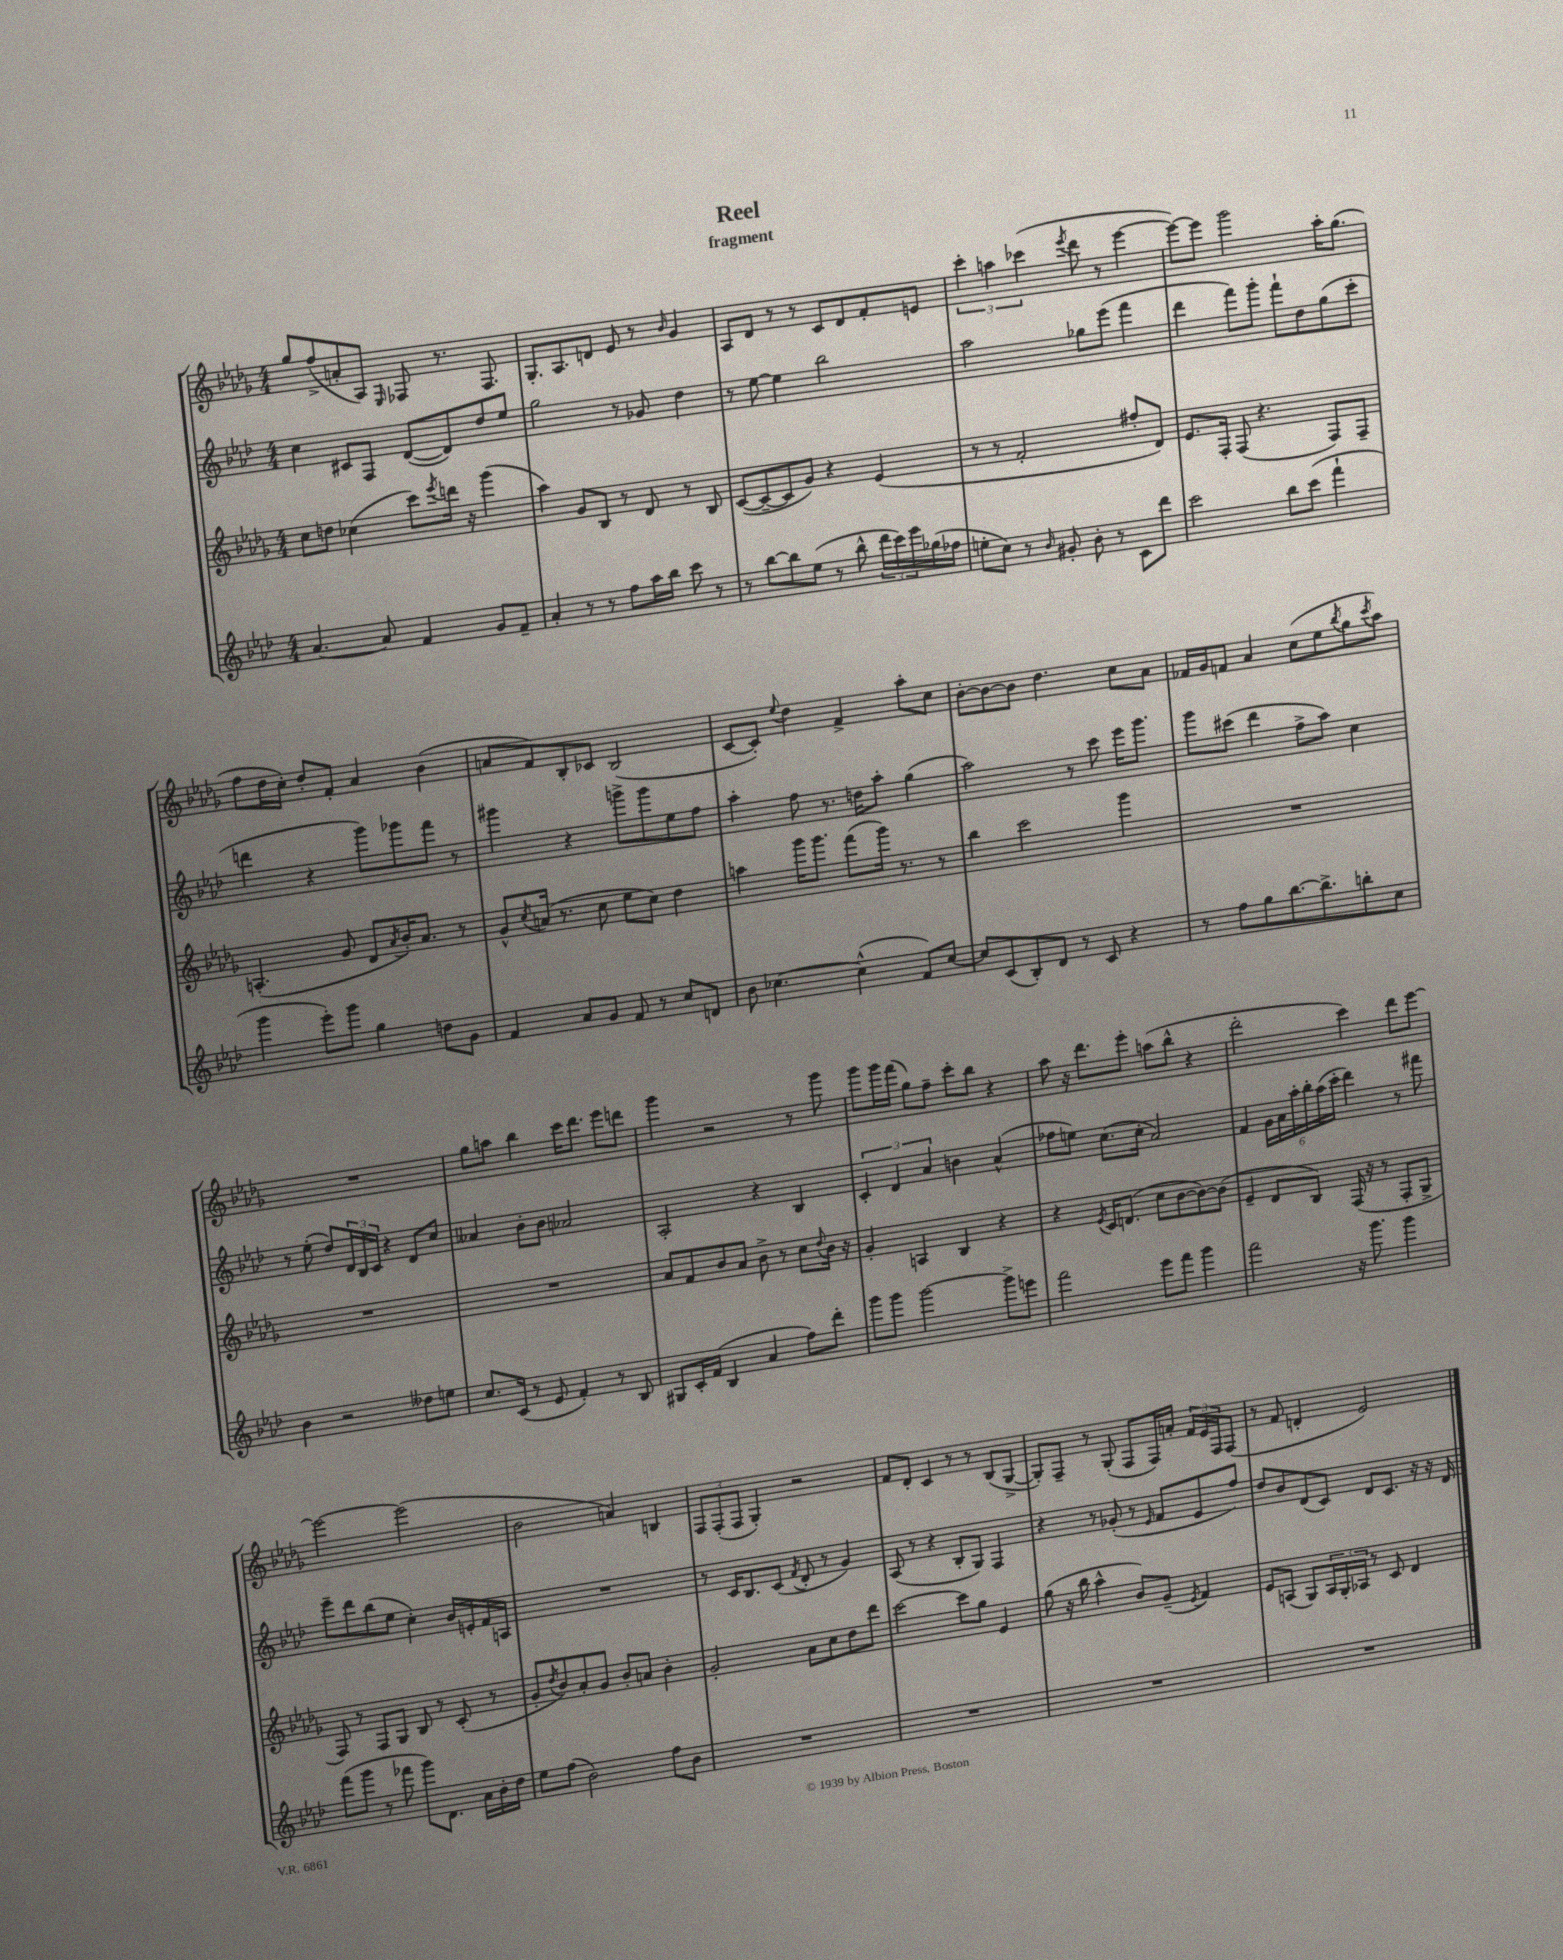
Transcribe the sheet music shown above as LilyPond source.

\header { title = "Reel" subtitle = "fragment" }
<<
\new StaffGroup <<
\new Staff = "s0" {
    \clef treble \key des \major \numericTimeSignature \time 4/4
    ges''8 f''8->( a'8-. aes8) \grace { ees16 } fes8 r8. fes8. |
    ges8.-. aes8. d'8 ees'8 r8 \grace { bes'16 } ges'4 |
    aes8 des'8 r8 r8 c'8 des'8 f'8-. e'8 |
    \tuplet 3/2 { c'''4-. a''4 ces'''4( } \acciaccatura { ees'''8 } des'''8 r8 ees'''4~ |
    ees'''8~) ees'''8 ges'''2 aes''16-. ges''8.( |
    f''8 des''16 c''16-.) des''8-. f'8-. aes'4 bes'4( |
    a'8 f'8) bes8-. ces'8 bes2( |
    c'8~ c'8-.) \appoggiatura { ees''8 } des''4 f'4-> aes''8-. c''8 |
    bes'8~-. bes'8~ bes'8 des''4. c''8 aes'8 |
    fes'16 ges'16 f'8 aes'4 c''8( ees''8 \acciaccatura { bes''8 } ges''8 \acciaccatura { c'''8 } aes''8) |
    R1 |
    ges''8 a''8 bes''4 c'''16 des'''8. ees'''8 d'''8 |
    ges'''4 r2 r8 ges'''8 |
    ges'''8 ges'''16 f'''16( ges''8) f''8-- c'''8-. bes''8 r4 |
    aes''8 r16 des'''8. ees'''8-. a''8( bes''8-^ r4 |
    des'''2-. c'''4) des'''8 ees'''8~ |
    ees'''2~ ees'''2( |
    bes'2 a'4) b4 |
    \tuplet 3/2 { f8 f8-.( f8 } ges4-.) r2 |
    f'8 des'8-. c'4 r8 r8 bes8( ges8~-> |
    ges8-.) f8-- r8 ges8-.( f8 f16) a'16-. \tuplet 3/2 { f'16 ees'16 f16 } f8( |
    r8 f'8 d'4-. ees'2) \bar "|." |
}
\new Staff = "s1" {
    \clef treble \key aes \major \numericTimeSignature \time 4/4
    c''4 cis'8 f8 des'8~( des'8) des''8 ees''8 |
    g''2 r8 ges'8 des''4 |
    r8 ees''8~ ees''4 bes''2 |
    aes''2 ges''8 ees'''8( f'''4 |
    des'''4 f'''8) g'''8-. f'''8-! des''8 g''8( c'''8-. |
    d'''4 r4 g'''8) ges'''8 f'''8 r8 |
    gis'''4 r4 g'''8-> g'''8 ees''8 f''8 |
    aes''4-. f''8 r8. d''16 aes''8-. g''4( |
    aes''2) r8 c'''8 ees'''16 g'''8. |
    g'''8 cis'''8( des'''4 f''8-> aes''8) c''4 |
    r8 ees''8-.( des''8) \tuplet 3/2 { des'16 bes16 c'16 } r4 des'8 c''8 |
    aeses'4 bes'8-. bes'8 aes'2 |
    aes2-. r4 bes4 |
    \tuplet 3/2 { c'4-. des'4 aes'4 } b'4 aes'4-^( |
    fes''8 e''8) c''8.( c''16-. aes'2) |
    f'4 \tuplet 6/4 { g'16 aes'16 aes''16-. bes''16-. aes''16( c'''16-. } des'''4) r8 fis'''8 |
    ees'''8-- des'''8 bes''8( ees''8 c''4-.) bes'16 e'16-. f'16 a16 |
    R1 |
    r8 c'16 bes8. c'8( \acciaccatura { f'8 } des'8-. r8 g'4) |
    aes8( r8 r4 bes8-. g8) f4 |
    r4 r8 ges'8-.( r8 \grace { ees'16 } f'8 ees'8 f''8) |
    des''8 bes'8 des'8( c'8) des'8 c'8. r16 r16 des'16 \bar "|." |
}
\new Staff = "s2" {
    \clef treble \key des \major \numericTimeSignature \time 4/4
    c''8 d''8 ces''4( c'''8) \acciaccatura { ees'''8 } d'''16 r16 ges'''4( |
    aes''4) ges'8 bes8 r8 des'8 r8 bes8 |
    c'8~( c'8~-- c'8 ges'8) r4 ees'4( |
    r8 r8 f'2-. fis''8-. des'8) |
    ees'8. f16-. f8( r4. f8) f8-- |
    a4.-.( ges'8 des'8 \acciaccatura { aes'8 } bes'16-.) aes'8. r8 |
    ges'8-^ \acciaccatura { c''8 } a'16( r8. c''8 ees''8 c''8) des''4 |
    a''4 ges'''16 ges'''8. f'''8( ges'''16) r8. r8 |
    bes''4 c'''2 ges'''4 |
    R1 |
    R1 |
    R1 |
    aes'8 f'8 bes'8 aes'8 bes'8-> r8 c''8 \appoggiatura { des''8 } bes'16 r16 |
    ges'4-. a4 bes4 r4 |
    r4 \acciaccatura { ees'8 } c'16 d'8.( c''8 bes'8~ bes'8~) bes'8( |
    ees'4-- des'8 bes8) f16( r16 r8 f8-. ges8-> |
    f8) r8 f8 ges8 bes8 r8 c'8-.( r8 |
    ges'8-. \acciaccatura { des''8 } bes'8) aes'8-. ges'8 bes'8-. a'8 bes'4-. |
    ges'2-. aes'8 c''8 des''8 des'''8 |
    c'''2~ c'''8 ges''8 ees'4 |
    ges''8( r16 bes''16 aes''4-^ bes'8) ges'8--( \acciaccatura { ees'8 } f'4) |
    ees'8 a8( ges8) \tuplet 3/2 { a16 ges16-. aes16 } r8 c'8 des'4 \bar "|." |
}
\new Staff = "s3" {
    \clef treble \key aes \major \numericTimeSignature \time 4/4
    aes'4.~ aes'8 f'4 g'8 f'8-- |
    aes'4-. r8 r8 f''8 aes''16 bes''16 c'''8 r8 |
    r8 bes''8~ bes''8 ees''8( r8 bes''8-^ \tuplet 3/2 { des'''16 c'''16) ees'''16 } ges''16( fes''16 |
    e''8-. c''8) r8 \grace { bes'16 } gis'8-. bes'8-. r8 c'8 des'''8 |
    c'''2 bes''8 c'''8( f'''4-! |
    g'''4 ees'''8-.) g'''8 g''4 d''8 g'8 |
    f'4 aes'8 g'8 f'8 r8 c''8 d'8 |
    bes'8 ces''4.~ ces''4-^( f'8) ces''8~ |
    ces''8 c'8( bes8-.) des'8 r8 c'8 r4 |
    r8 f''8 g''8 bes''8.~ bes''8.-> b''8-. c''8 |
    bes'4 r2 deses''8 e''8 |
    c''8. c'16( r8 ees'8 f'4-.) r8 bes8 |
    gis8 c'16-. f'16( bes4 aes'4 f''8) des'''8-. |
    g'''8 g'''8 g'''2~ g'''8-> e'''8 |
    f'''2 ees'''8 f'''8 g'''4 |
    f'''2 r16 g'''8. g'''4 |
    f'''8( g'''8 r8 fes'''8 g'''8) des'8. aes'16 bes'16-. des''16 |
    ees''8 f''8( bes'2) f''8 bes'8 |
    R1 |
    R1 |
    R1 |
    R1 \bar "|." |
}
>>
>>
\layout { \context { \Score \remove "Bar_number_engraver" } }
